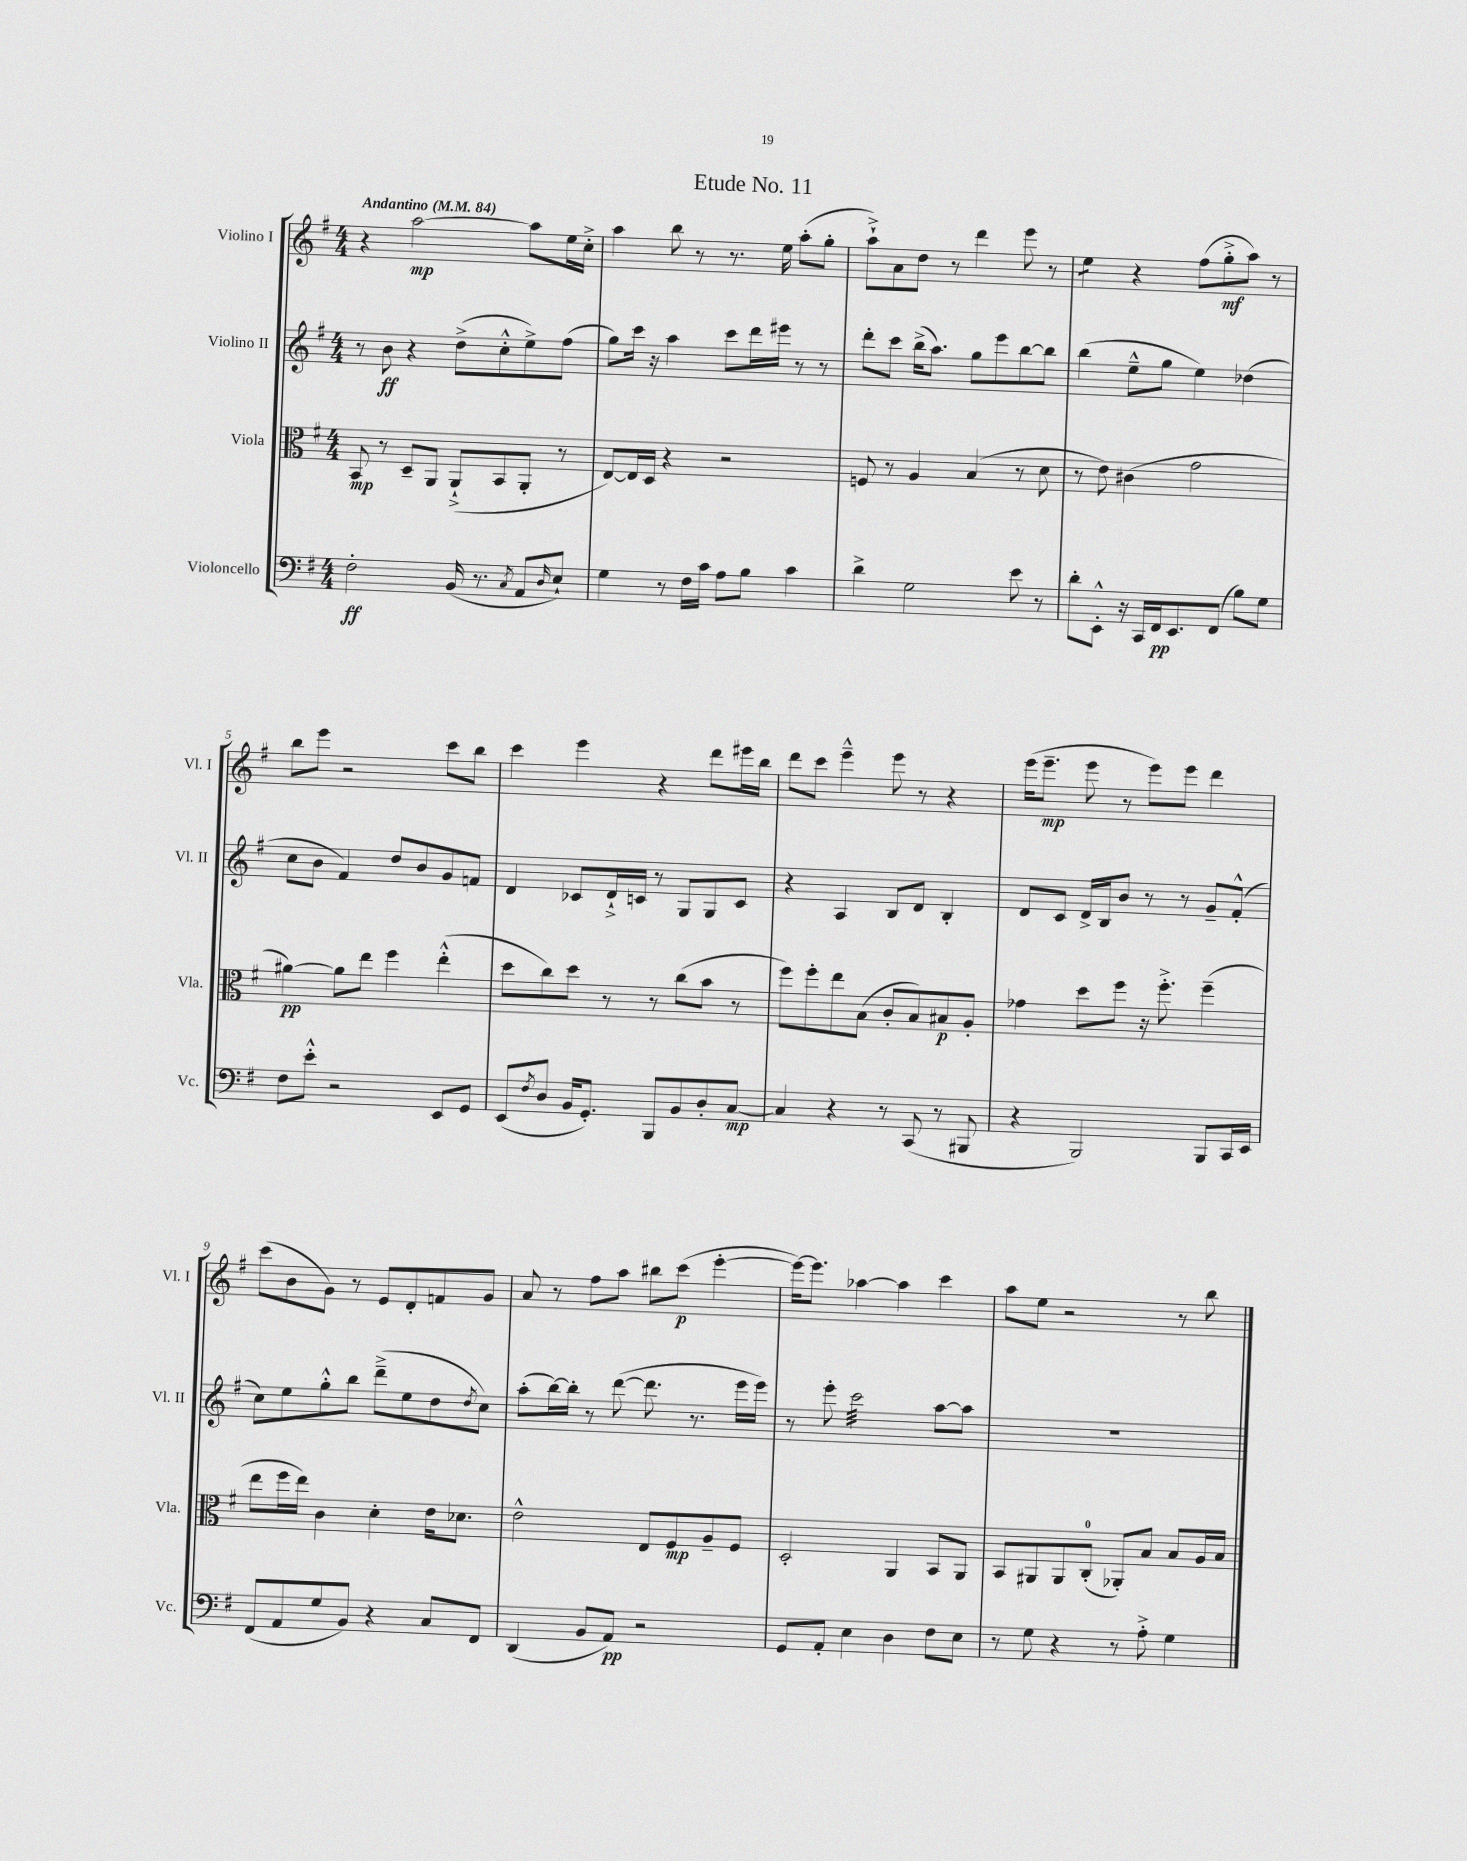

**kern	**kern	**kern	**kern
*staff4	*staff3	*staff2	*staff1
*clefF4	*clefC3	*clefG2	*clefG2
*k[f#]	*k[f#]	*k[f#]	*k[f#]
*M4/4	*M4/4	*M4/4	*M4/4
*MM84	*MM84	*MM84	*MM84
2F#'	8BB	8r	4r
.	8r	8b	.
.	8D~	4r	[2aa
.	8AA	.	.
(16BB	(8AA`^	(8dd^	.
8.r	.	.	.
.	8BB	8cc'^^	.
8qC	.	.	.
8AA	8AA'	8ee^)	8aa]
16qqD	.	.	.
8E`)	8r	(8ff#	16ee
.	.	.	16cc'^
=	=	=	=
4G	[8E)	8gg)	4aa
.	16E]	16ccc	.
.	16D	16r	.
8r	4r	4aa	8bb
16F#	.	.	8r
16c	.	.	.
8A	2r	8ccc	8.r
8B	.	16ddd	.
.	.	16eee#	16ee
4c	.	8r	(8aa'
.	.	8r	8gg'
=	=	=	=
4d^	8F	8ddd'	8aa`^)
.	8r	8ccc	8a
2G	4A	(16bb^	8dd
.	.	8.aa)	.
.	.	.	8r
.	(4B	8gg	4ddd
.	.	8eee	.
8e	8r	[8bb	8eee
8r	8d	8bb]	8r
=	=	=	=
8d'	8r	(4bb	4ee
8EE'^^	8e)	.	.
16r	(4c#	8ee~^^	4r
16CC	.	.	.
16FF#	.	8gg	.
8.EE	.	.	.
.	2g	4ee)	(8ff#
(8FF#	.	.	8gg'^
8B)	.	(4dd-	8aa)
8G	.	.	8r
=	=	=	=
8F#	[4a#)	8cc	8bb
8e'^^	.	8b	8eee
2r	8a#]	4f#)	2r
.	8ee	.	.
.	4ff#	8dd	.
.	.	8b	.
8EE	(4ee'^^	8g	8ccc
8GG	.	8f	8bb
=	=	=	=
(8EE	8dd	4d	4ccc
8qF#	.	.	.
8D	8cc)	.	.
16BB	8dd	8c-	4eee
8.GG')	.	.	.
.	8r	16d`^	.
.	.	16c	.
8BBB	8r	8r	4r
8BB	(8cc	8G	.
8D'	8b	8G	8ddd
[8C	8r	8c	16eee#
.	.	.	16bb
=	=	=	=
4C]	8ff#)	4r	8ddd
.	8ff#'	.	8ccc
4r	8ee	4A	4eee~^^
.	(8B	.	.
8r	8c'	8B	8eee
(8CC	8B)	8d	8r
8r	8B#	4B'	4r
8BBB#	8A'	.	.
=	=	=	=
4r	4g-	8d	(16eee
.	.	.	8.eee~
.	.	8c	.
2BBB)	8dd	16d^	8eee
.	.	16B	.
.	8ff#	8b	8r
.	16r	8r	8eee)
.	8.ff#'^	.	.
.	.	8r	8eee
8BBB	(4ff#~	8g~	4ddd
16CC	.	(8f#'^^	.
16EE	.	.	.
=	=	=	=
(8FF#	8ee	8cc)	(8ccc
8AA	16ff#	8ee	8b
.	16ee)	.	.
8G	4c	8gg'^^	8g)
8BB)	.	8bb	8r
4r	4d'	(8ddd~^	8e
.	.	8ee	8d'
8C	16e	8dd	8f
.	8.d-	.	.
.	.	8qdd	.
8FF#	.	8cc)	8g
=	=	=	=
(4DD	2e^^	(8aa'	8a
.	.	[16bb)	8r
.	.	16bb']	.
8BB	.	8r	8ff#
8AA)	.	([8ddd	8aa
2r	8E	8.ddd]	8bb#
.	8F#	.	(8ccc
.	.	8.r	.
.	8A~	.	[4eee'
.	8F#	16eee	.
.	.	16eee)	.
=	=	=	=
8GG	2D'	8r	16eee_)
.	.	.	8.eee]
8AA'	.	8eee'	.
4E	.	2ccc	[4aa-
4D	4AA	.	4aa-]
8F#	8BB	[8aa	4ccc
8E	8AA	8aa]	.
=	=	=	=
8r	8BB	1r	8aa
8G	8AA#	.	8ee
4r	8AA#	.	2r
.	(8C'	.	.
8r	8AA-')	.	.
8A'^	8B	.	.
4G	8B	.	8r
.	16A	.	8bb
.	16B	.	.
==	==	==	==
*-	*-	*-	*-
